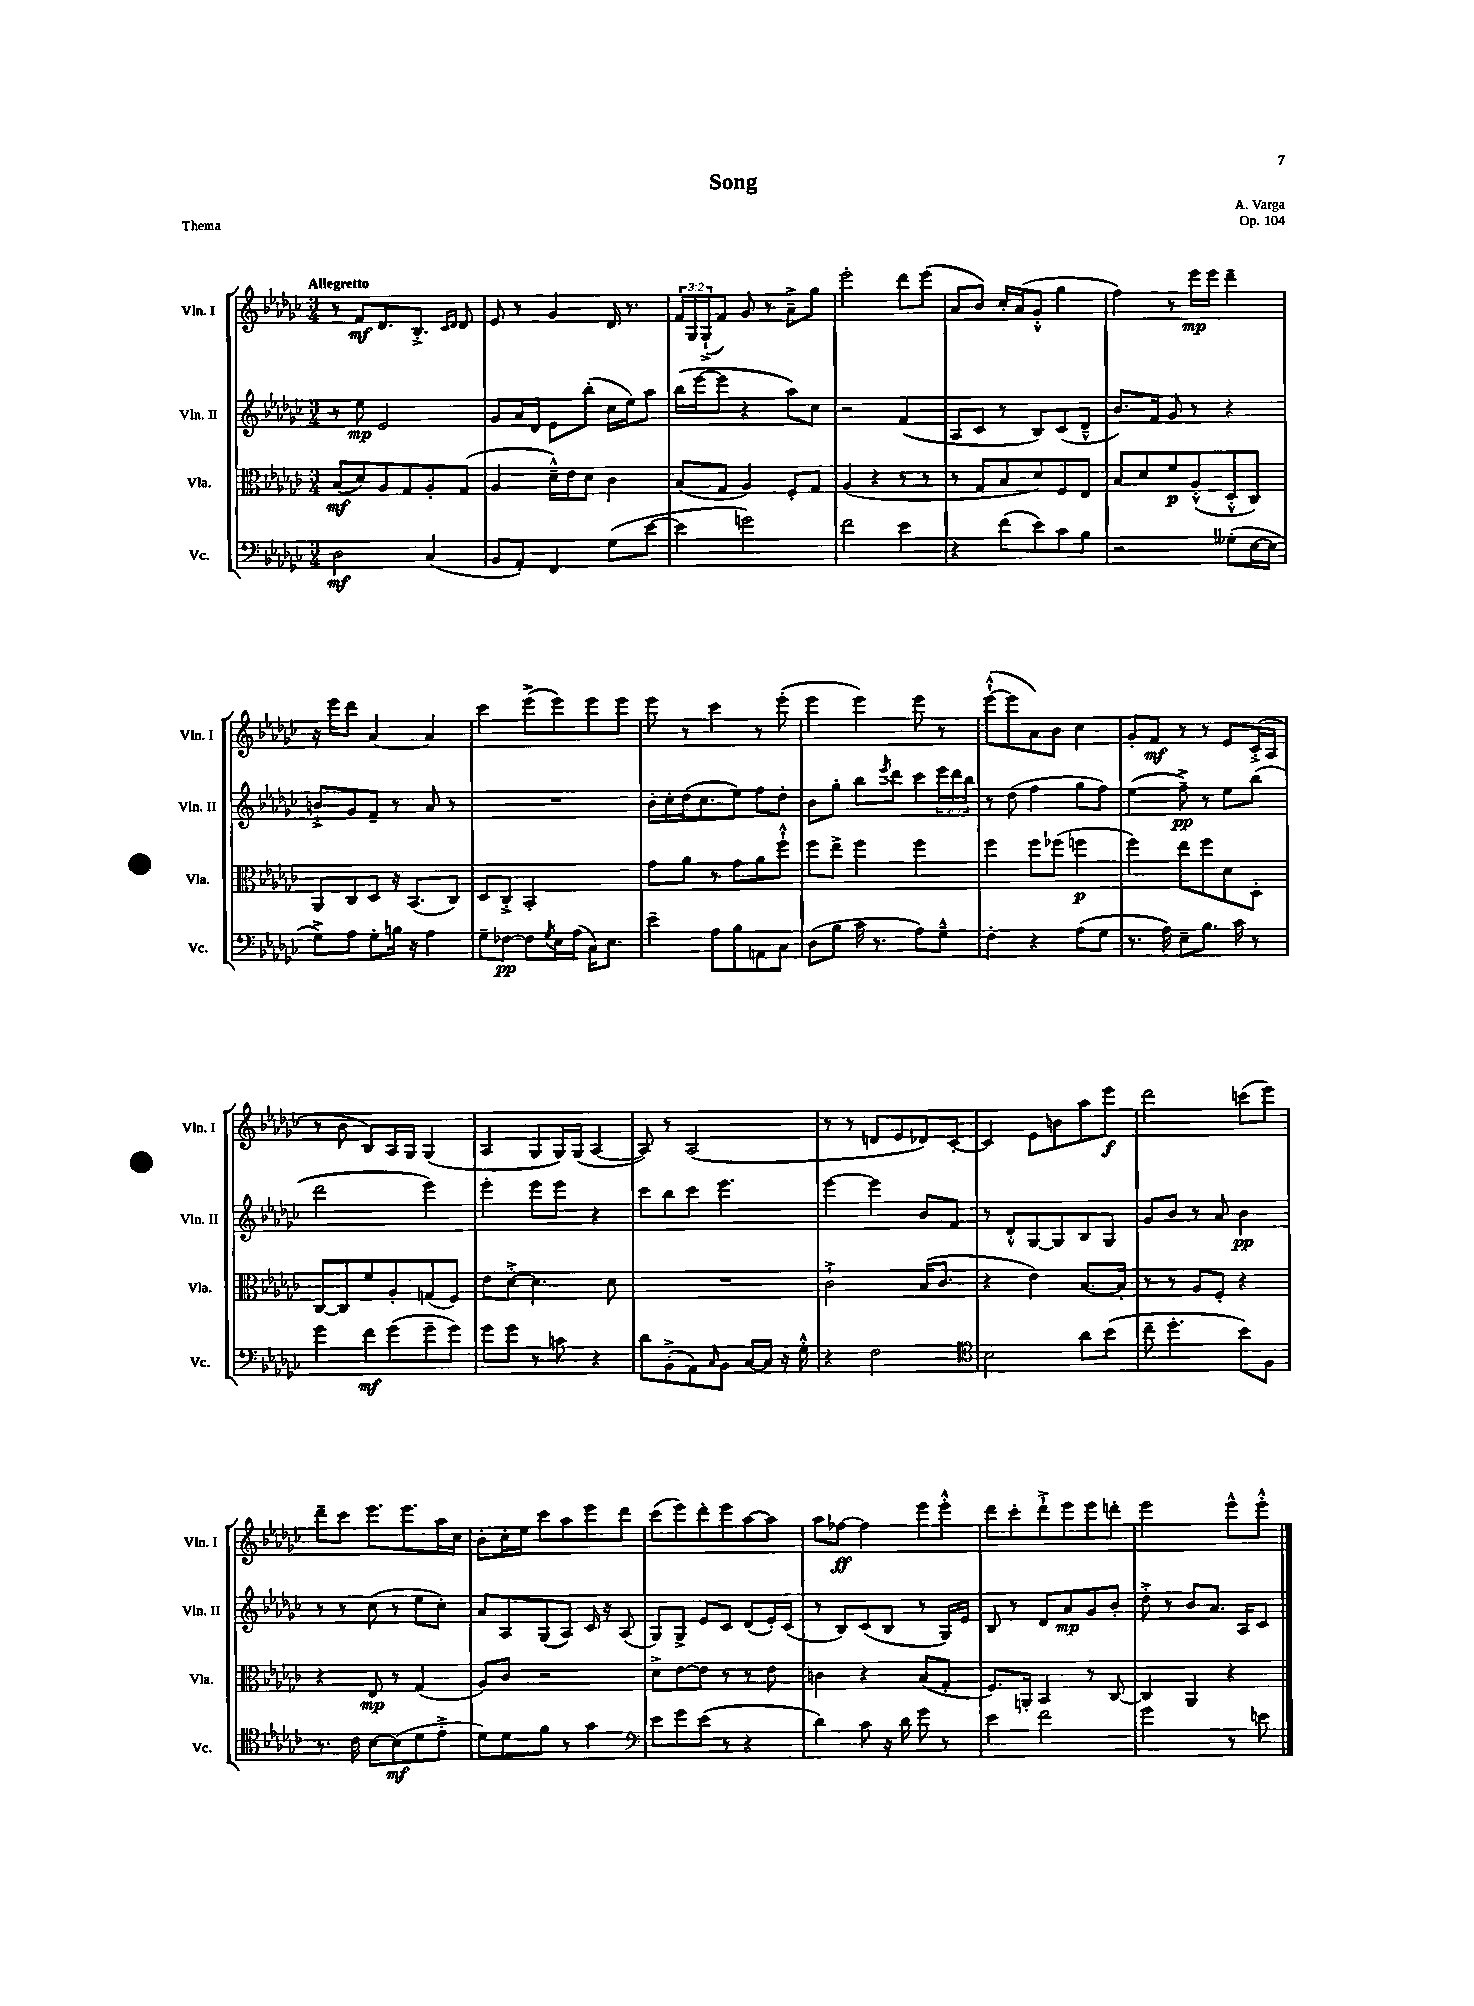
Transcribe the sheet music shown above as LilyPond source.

\header { title = "Song" composer = "A. Varga" opus = "Op. 104" piece = "Thema" }
<<
\new StaffGroup <<
\new Staff = "s0" \with { instrumentName = "Vln. I" shortInstrumentName = "Vln. I" } {
    \clef treble \key ges \major \numericTimeSignature \time 3/4 \override Staff.TupletNumber.text = #tuplet-number::calc-fraction-text \tempo "Allegretto"
    r8 f'8\mf des'8. bes8.-.-> \grace { ces'16 des'16 } des'8 |
    ees'8 r8 ges'4 des'16 r8. |
    \tuplet 3/2 { f'16 ges16 ges16-!->( } f'8) ges'8 r8 aes'8---> ges''8 |
    ees'''2-. des'''8 ees'''8( |
    aes'8 bes'8) ces''16-. aes'16( ges'8-.-^ ges''4 |
    f''4) r8 ees'''16\mp ees'''16 des'''4-- |
    r16 ees'''16 des'''8 aes'4~ aes'4 |
    ces'''4 ees'''8->( ees'''8) ees'''8 ees'''8 |
    ees'''8 r8 ces'''4 r8 ees'''8-.( |
    ees'''4 ees'''4) ees'''8 r8 |
    ees'''8~-!-^( ees'''8 aes'8) bes'8 ces''4 |
    ges'8-. f'8\mf r8 r8 ees'8 ces'16-.->( aes16 |
    r8 bes'8 bes8) aes16 ges16 ges4( |
    aes4 ges8 ges16) ges16( aes4~ |
    aes8) r8 aes2( |
    r8 r8 d'8 ees'8 des'8) ces'8~-. |
    ces'4 ees'8 b'8 aes''8 ees'''8\f |
    des'''2 c'''8( ees'''8) |
    des'''8-- ces'''8 ees'''8. ees'''8. aes''16 ces''16 |
    bes'8-. ces''16-. ees''16 ces'''8 aes''8 ees'''8 des'''8 |
    ces'''8( ees'''8) des'''8-. ees'''8 aes''8~ aes''8 |
    aes''8 fes''8~\ff fes''4 ees'''8 ees'''8-.-^ |
    des'''8 ces'''8-. des'''8-!-> ees'''8 ees'''8 d'''8-. |
    ees'''2 ees'''8-^ ees'''8-.-^ \bar "|." |
}
\new Staff = "s1" \with { instrumentName = "Vln. II" shortInstrumentName = "Vln. II" } {
    \clef treble \key ges \major \numericTimeSignature \time 3/4 \override Staff.TupletNumber.text = #tuplet-number::calc-fraction-text
    r8 ees''8\mp ees'2 |
    ges'8 aes'16 des'16 ees'8 bes''8-.( ces''16 ees''16) aes''8 |
    bes''16( ees'''16~ ees'''8 r4 aes''8) ces''8 |
    r2 f'4( |
    aes8 ces'8 r8 bes8) ces'8( des'8---^ |
    bes'8.) f'16 ges'8 r8 r4 |
    b'8-!-> ges'8 f'8-- r8 aes'8 r8 |
    R2. |
    bes'16-. ces''16-. des''16( ces''8. ees''8) f''8 des''8-. |
    bes'8 ges''8-. bes''8 \acciaccatura { ees'''8 } des'''8 ces'''8 \tuplet 3/2 { ees'''16 des'''16 bes''16 } |
    r8 des''8( f''4 ges''8 f''8) |
    ees''4( f''8--->\pp) r8 ees''8 bes''8( |
    des'''2 ees'''4) |
    ees'''4-. ees'''8 ees'''8 r4 |
    ces'''8 bes''8 ces'''8 ees'''4. |
    ees'''4~ ees'''4 bes'8 f'8 |
    r8 des'8-.-^ ges8~ ges8 bes8 ges8 |
    ges'8 bes'8 r8 aes'8 bes'4\pp |
    r8 r8 ces''8( r8 ees''8 ces''8-.) |
    aes'8 aes8 ges8( aes8) ces'16 r16 aes8( |
    ges8) ges8-> ees'8 ces'8 des'8( ees'16-.) ces'16( |
    r8 bes8) ces'8( bes8 r8 ges16) ees'16 |
    bes8 r8 des'8 aes'8\mp ges'8 bes'8-. |
    des''8-.-> r8 bes'8 aes'8. aes16 ces'8 \bar "|." |
}
\new Staff = "s2" \with { instrumentName = "Vla." shortInstrumentName = "Vla." } {
    \clef alto \key ges \major \numericTimeSignature \time 3/4
    bes8\mf( des'8) aes8 ges8 aes8-. ges8( |
    aes4 des'16---^) ees'16 des'8 ces'4 |
    bes8( ges8 aes4) f8-. ges8 |
    aes4( r4 r8 r8 |
    r8 ges8 bes8 des'8) f8 ees8 |
    bes8 des'8 f'8\p aes8-.-^( des8-.-^ ces8) |
    aes,8 ces8 des8 r16 bes,8.( ces8) |
    des8 ces8-.-> bes,2-. |
    ges'8 aes'8 r8 ges'8 aes'8 f''8-!-^ |
    f''8 ees''8-> f''4 f''4 |
    f''4 f''8 fes''8( f''4\p |
    f''4) ees''8 f''8 des'8 des8-. |
    ces8~ ces8 f'8 aes8-. g8( f8) |
    ees'8 des'8~-.-> des'4. des'8 |
    R2. |
    ces'2-!-> bes16( ces'8. |
    r4 ees'4) bes8.~ bes16-. |
    r8 r8 aes8 f8-. r4 |
    r4 ees8\mp r8 ges4( |
    aes8) ces'8 r2 |
    des'8-> ees'8~ ees'8 r8 r8 ees'8 |
    c'4 r4 bes8( ges8-. |
    f8.) a,16-. bes,4 r8 ces8~ |
    ces4 aes,4 r4 \bar "|." |
}
\new Staff = "s3" \with { instrumentName = "Vc." shortInstrumentName = "Vc." } {
    \clef bass \key ges \major \numericTimeSignature \time 3/4
    des2\mf ces4( |
    bes,8 aes,8-.) f,4 ges8( ees'8~ |
    ees'4 g'2) |
    f'2 ees'4 |
    r4 f'8( ees'8) ces'8 bes8 |
    r2 geses8-.( ees16~ ees16 |
    ges8->) aes8 ges8-. b16 r16 aes4 |
    ges8-- fes8~\pp fes8 \acciaccatura { ges8 } ees16 aes16( ces16) ees8. |
    ees'4-- aes8 bes8 a,8 ces8 |
    des8( bes8 ces'16 r8. aes8) ges8---^ |
    f4-. r4 aes8( ges8 |
    r8. aes16) ees8-- bes8. ces'16 r8 |
    ges'4 f'8\mf ges'8( ges'8-- ges'8) |
    ges'8 ges'8 r8 c'8 r4 |
    des'8 bes,8-.->( aes,8) \grace { ces16 } bes,8 ces16~ ces16 r16 ges16-.-^ |
    r4 f2 |
    \clef tenor bes2 aes'8 bes'8( |
    ces''8-- des''4.-. bes'8) f8 |
    r8. ces'16 bes8~ bes8\mf( des'8 ees'8-.-> |
    des'8) des'8 f'8 r8 ges'4 |
    \clef bass ees'8 ges'8 ees'8( r8 r4 |
    des'4) ces'8 r16 des'16 ges'8 r8 |
    ees'4 f'2 |
    ges'2 r8 e'8 \bar "|." |
}
>>
>>
\layout { \context { \Score \remove "Bar_number_engraver" } }
